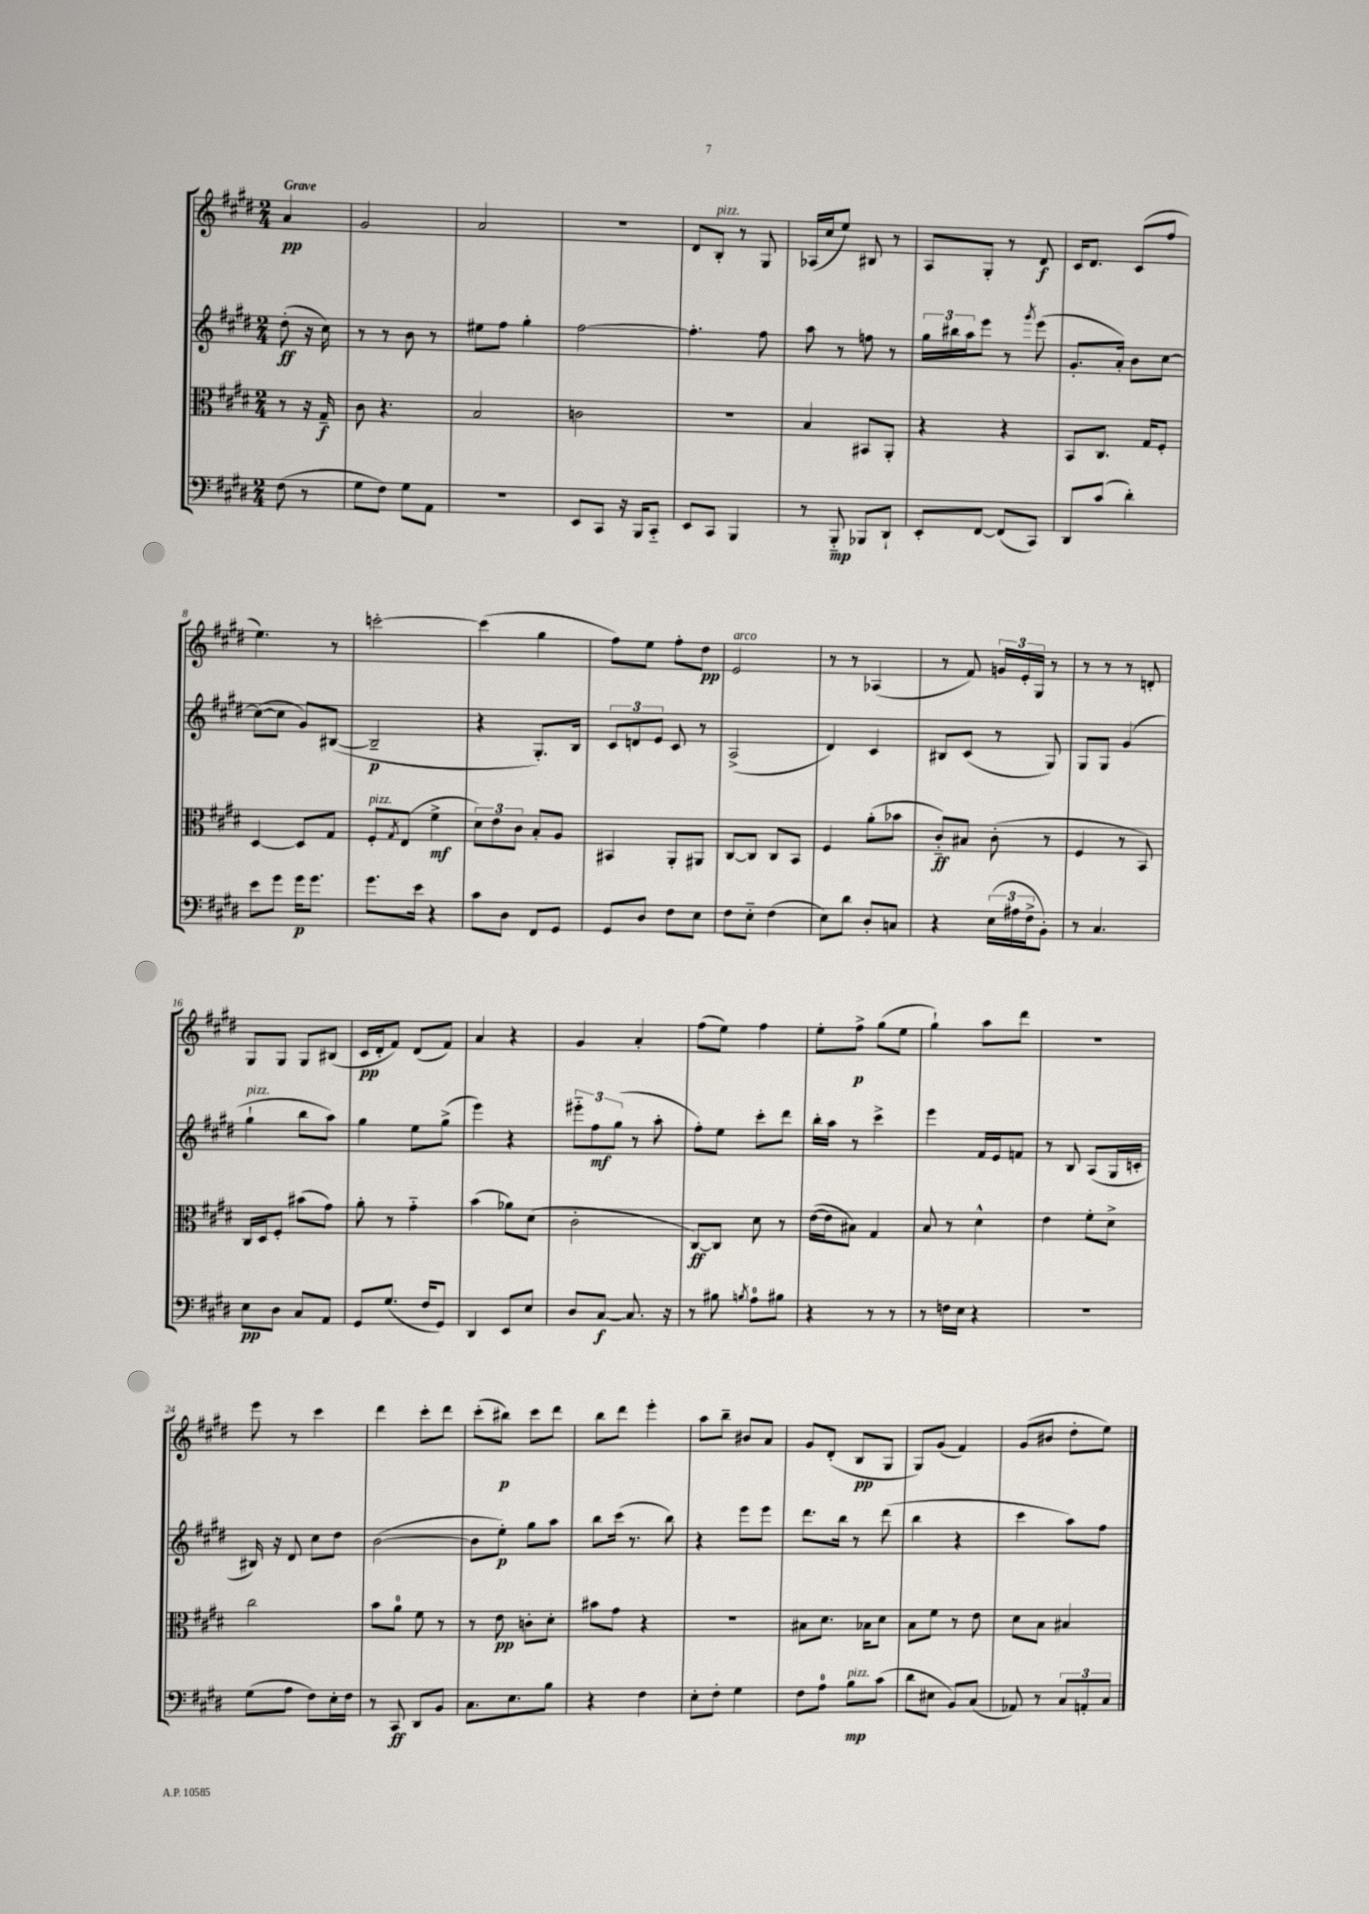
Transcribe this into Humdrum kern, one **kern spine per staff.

**kern	**kern	**kern	**kern
*staff4	*staff3	*staff2	*staff1
*clefF4	*clefC3	*clefG2	*clefG2
*k[f#c#g#d#]	*k[f#c#g#d#]	*k[f#c#g#d#]	*k[f#c#g#d#]
*M2/4	*M2/4	*M2/4	*M2/4
(8F#	8r	(8dd#'	4a
8r	16r	16r	.
.	16G#~	16cc#)	.
=	=	=	=
8G#	8c#	8r	2g#
8F#)	4.r	8r	.
8G#	.	8b	.
8AA	.	8r	.
=	=	=	=
2r	2B	8ee#	2a
.	.	8ff#	.
.	.	4gg#'	.
=	=	=	=
8EE	2c	[2ff#	2r
8CC#	.	.	.
16r	.	.	.
16BBB	.	.	.
8CC#'~	.	.	.
=	=	=	=
8EE	2r	4.ff#']	8d#
8CC#	.	.	8B'
4BBB	.	.	8r
.	.	8ff#	8G#
=	=	=	=
8r	4B	8aa	(16A-
.	.	.	16cc#
8BBB'~	.	8r	8ee)
8BBB-	8BB#	8ff	8B#
8DD#`	8AA'	8r	8r
=	=	=	=
8EE'	4r	24gg#	8A
.	.	24bb#	.
.	.	24aa	.
[8FF#	.	8eee	8G#'
(8FF#]	4r	8r	8r
.	.	8qggg#	.
8CC#)	.	(8eee	8d#
=	=	=	=
8DD#	8BB	8.g#'	16c#
.	.	.	8.d#
(8c#	8.C#	.	.
.	.	16a')	.
4d#')	.	8b	(8c#
.	16G#	.	.
.	8F#'	[8cc#	8ff#
=	=	=	=
8e	[4D#	(8cc#_	4.ee)
8g#	.	8cc#]	.
16g#	8D#]	8g#)	.
8.g#	.	.	.
.	8G#	([8B#	8r
=	=	=	=
8.g#	8F#'	2B#~]	[2ccc'
.	8qG#	.	.
.	(8E	.	.
16e	.	.	.
4r	4f#^	.	.
=	=	=	=
8c#	12d#)	4r	(4ccc]
.	12e	.	.
8D#	.	.	.
.	12c#	.	.
8FF#	8B'	8.G#')	4gg#
8GG#	8A	.	.
.	.	16B	.
=	=	=	=
8GG#	4BB#	12c#	8ff#)
.	.	12d	.
8D#	.	.	8ee
.	.	12e	.
8F#	8AA'	8c#	8ff#'
8E	8AA#	8r	8dd#
=	=	=	=
8F#	[8C#	(2A^	2e
8E'~	8C#]	.	.
(4F#	8C#	.	.
.	8BB	.	.
=	=	=	=
8E)	4F#	4d#)	8r
8d#	.	.	8r
8D#'	(8a'	4c#	(4A-
8C	8b-	.	.
=	=	=	=
4r	8c#'~)	8B#	8r
.	8B#	(8c#	8f#)
(24E	(8c#'	8r	24g
24A#	.	.	24e'
24F#^	.	.	24G#
8BB')	8r	8G#)	8r
=	=	=	=
8r	4F#	8G#	8r
4.C#	.	8G#	8r
.	8r	(4g#	8r
.	8BB)	.	8d'
=	=	=	=
8E	16C#	4gg#`	8G#
.	16D#	.	.
8D#	8F#'	.	8G#
8C#	(8b#	8bb	8G#
8AA	8g#)	8aa)	(8B#
=	=	=	=
8GG#	8a'	4gg#	16c#
.	.	.	16d#'
(8.G#	8r	.	8f#)
.	4g#'~	8ee	(8d#
16F#	.	.	.
8GG#)	.	(8gg#^	8f#)
=	=	=	=
4DD#	(4b	4eee)	4a
8EE	8a-)	4r	4r
8E	(8d#	.	.
=	=	=	=
8D#	2c#'	12eee#'~	4g#
.	.	12ff#	.
[8C#	.	.	.
.	.	(12gg#	.
8.C#]	.	8r	4a'
.	.	8aa'	.
16r	.	.	.
=	=	=	=
8r	[8C#)	8ff#')	(8ff#
8B#	8C#]	8ee	8ee)
8qB	.	.	.
8A	8d#	8ccc#'	4ff#
8B#	8r	8ddd#	.
=	=	=	=
4r	([16e	16bb'	8ee'
.	16e]	16aa	.
.	8B#)	8r	8ff#^
8r	4G#	4ccc#^	(8gg#
8r	.	.	8ee
=	=	=	=
8r	8B	4eee	4gg#`)
16F	8r	.	.
16E	.	.	.
4r	4d#^^	16f#	8aa
.	.	16e	.
.	.	8f	8ddd#
=	=	=	=
2r	4e	8r	2r
.	.	8B	.
.	8f#'	(8A	.
.	8d#^	16G#	.
.	.	16c'	.
=	=	=	=
(8G#	2cc#	16B#)	8eee
.	.	16r	.
8A	.	8d#	8r
8F#)	.	8cc#	4ccc#
16E'	.	8dd#	.
16F#	.	.	.
=	=	=	=
8r	8b	([2b	4ddd#
8CC#	8a	.	.
8DD#	8f#	.	8ccc#'
8BB	8r	.	8ddd#
=	=	=	=
8.C#	8r	8b]	(8ccc#'
.	8e	8ee')	8bb#)
8.E	.	.	.
.	8c'	8gg#	8ccc#
8B	8d#'	8aa	8ddd#
=	=	=	=
4r	8b#	8bb	8bb
.	8g#	(16ccc#	8ddd#
.	.	8.r	.
4F#	4r	.	4eee'
.	.	8bb)	.
=	=	=	=
8E'	2r	4r	8aa
8F#'	.	.	8bb~
4G#	.	8eee	8b#
.	.	8eee	8a
=	=	=	=
8F#	8B#	8.ddd#	8g#
8A	8.d#	.	(8d#'
.	.	16bb	.
8B	.	8r	8B
.	16B-	.	.
(8c#	8d#	(8ddd#	8G#
=	=	=	=
8d#	8B	4bb	8G#)
8E#	8f#	.	(8g#
8BB)	8r	4r	4f#)
(8C#	8e	.	.
=	=	=	=
8AA-)	8d#	4ccc#	(8g#
8r	8B	.	8b#
12C#	4B#	8aa)	8dd#'
12AA'	.	.	.
.	.	8ff#	8ee)
12C#	.	.	.
==	==	==	==
*-	*-	*-	*-
